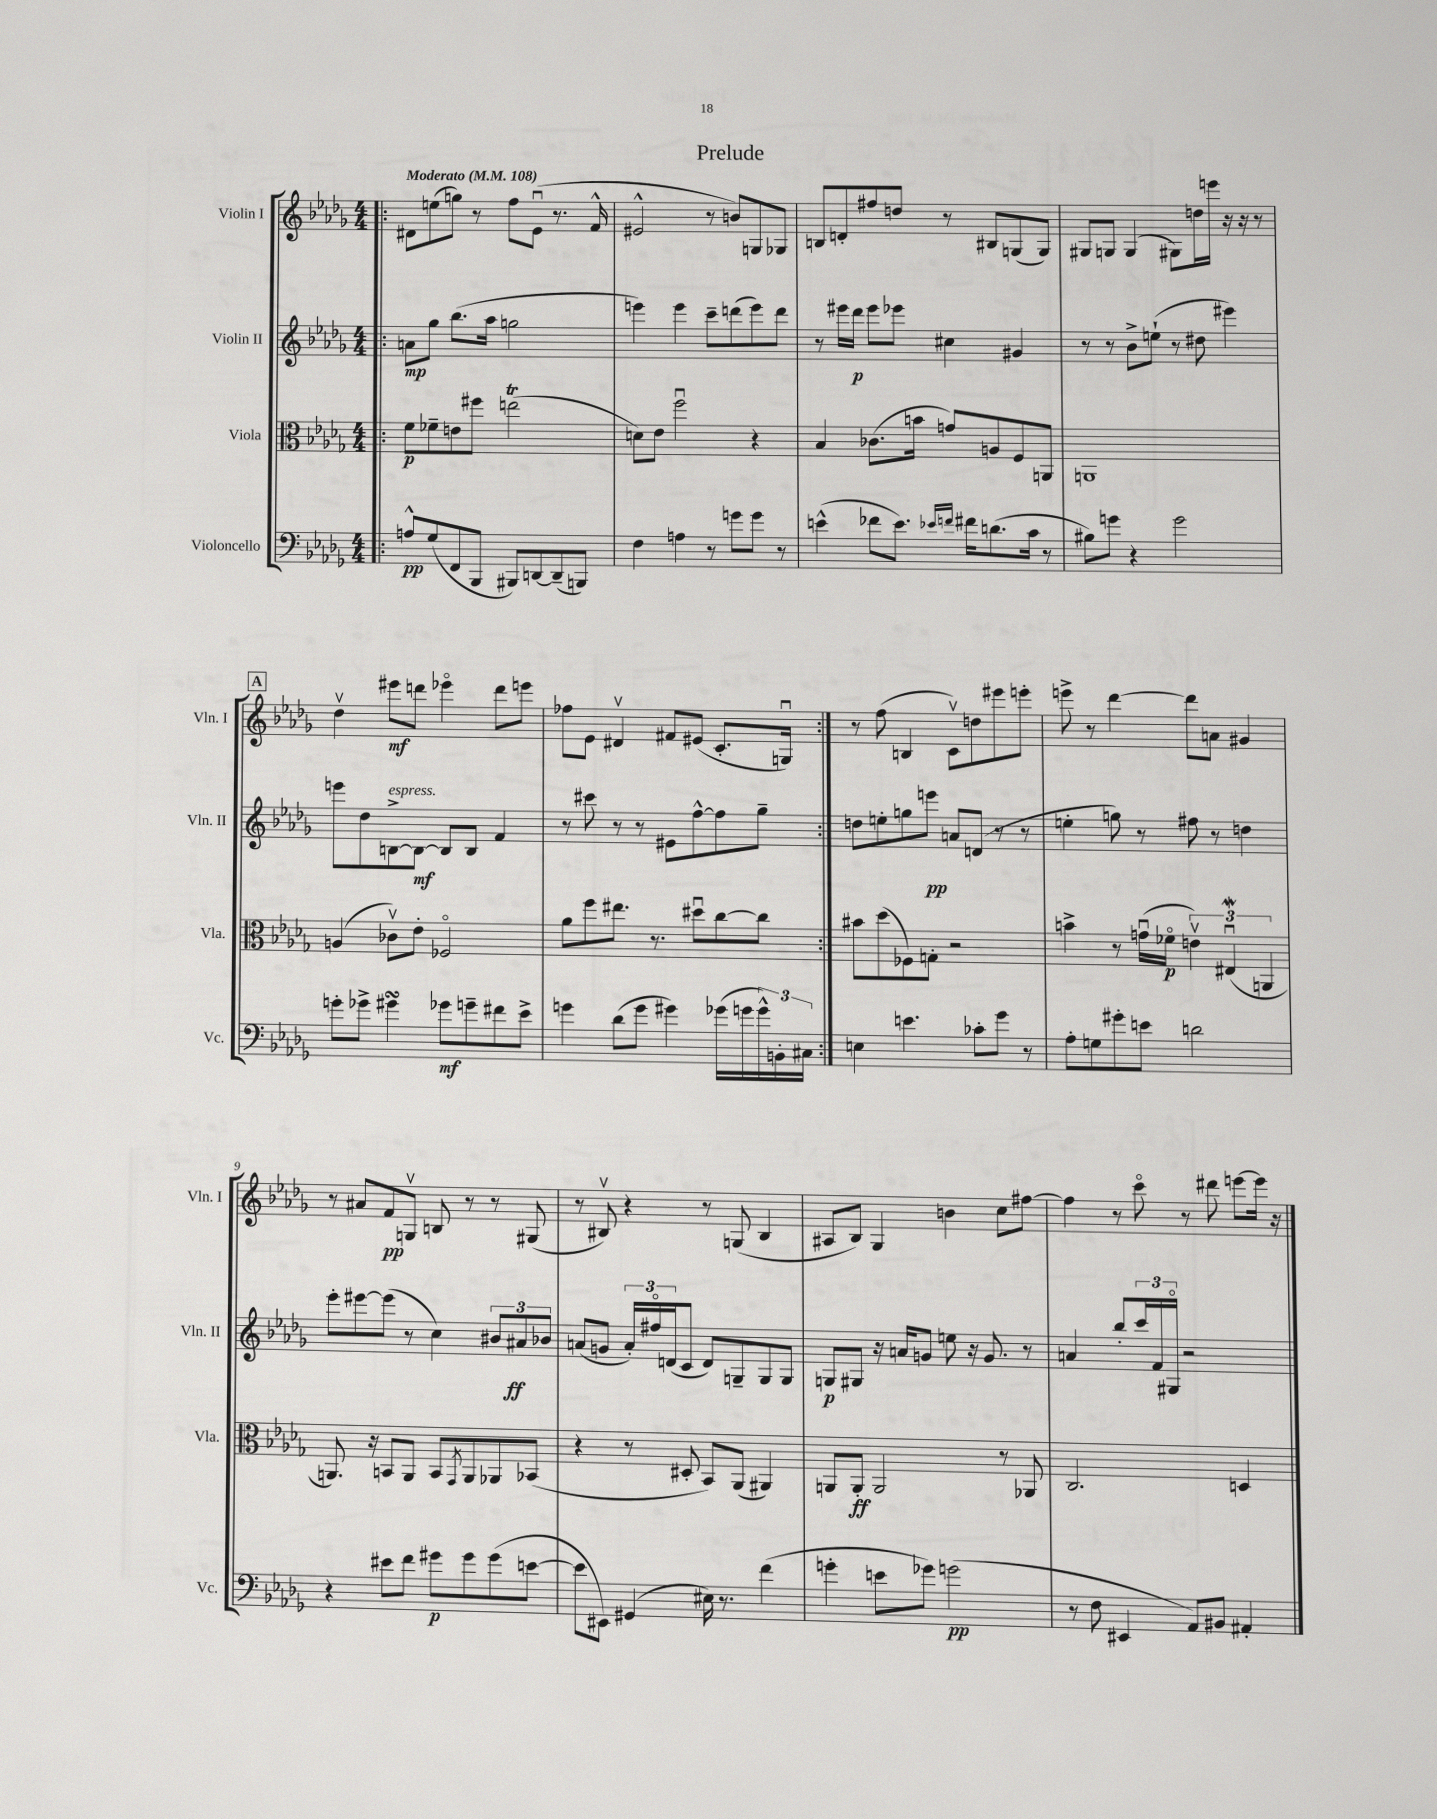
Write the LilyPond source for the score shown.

\header { title = "Prelude" }
<<
\new StaffGroup <<
\new Staff = "s0" \with { instrumentName = "Violin I" shortInstrumentName = "Vln. I" } {
    \clef treble \key des \major \numericTimeSignature \time 4/4 \tempo "Moderato" 4 = 108
    \repeat volta 2 { \bar ".|:" dis'8 e''8( g''8) r8 f''8 ees'8\downbow( r8. f'16-^ |
    eis'2-^ r8 b'8) g8 ges8 |
    b8 d'8-. fis''8 d''8 r8 bis8 g8( g8) |
    gis8 g8 g4( gis8) d''16 e'''16 r16 r16 r8 |
    \mark \markup { \box "A" } des''4\upbow eis'''8\mf d'''8 ees'''4\flageolet d'''8 e'''8 |
    fes''8 ees'8 dis'4\upbow fis'8 eis'8( c'8.-. g16\downbow) | }
    r8 f''8( b4 c'8\upbow) d''8 eis'''8 e'''8-. |
    e'''8-> r8 des'''4~ des'''8 a'8 gis'4 |
    r8 ais'8 f'8\pp g8\upbow b8 r8 r8 gis8( |
    r8 bis8\upbow) r4 r8 g8( bis4 |
    ais8 bes8) ges4 b'4 c''8 fis''8~ |
    fis''4 r8 c'''8\flageolet r8 dis'''8 e'''8~ e'''16 r16 \bar "|." |
}
\new Staff = "s1" \with { instrumentName = "Violin II" shortInstrumentName = "Vln. II" } {
    \clef treble \key des \major \numericTimeSignature \time 4/4
    \repeat volta 2 { \bar ".|:" a'8\mp ges''8 bes''8.( aes''16 g''2 |
    e'''4) e'''4 c'''8-- d'''8( e'''8) d'''8 |
    r8 eis'''16 des'''16\p eis'''8 ees'''8 cis''4 gis'4 |
    r8 r8 bes'8-> e''8-!( r8 dis''8 eis'''4) |
    \mark \markup { \box "A" } e'''8 des''8 b8~->^\markup { \italic "espress." } b8~\mf b8 b8 f'4 |
    r8 cis'''8 r8 r8 eis'8 f''8~-^ f''8 ges''8-- | }
    d''8 e''8-. g''8 e'''8\pp a'8 d'8( r8 r8 |
    e''4-. g''8) r8 fis''8 r8 d''4 |
    ees'''8-. eis'''8~ eis'''8( r8 c''4) \tuplet 3/2 { bis'8 ais'8\ff bes'8 } |
    a'8( g'8 \tuplet 3/2 { a'16-.) fis''16\flageolet d'16( } c'8 d'8) g8-- g8 g8 |
    g8\p gis8 r16 a'16 g'8 e''8 r16 g'8. r8 |
    a'4 bes''8-. \tuplet 3/2 { c'''16 f'16 gis16\flageolet } r2 \bar "|." |
}
\new Staff = "s2" \with { instrumentName = "Viola" shortInstrumentName = "Vla." } {
    \clef alto \key des \major \numericTimeSignature \time 4/4
    \repeat volta 2 { \bar ".|:" f'8\p fes'8-- e'8 fis''8 e''2\trill( |
    d'8) ees'8 f''2\downbow r4 |
    bes4 ces'8.( b'16 g'8) a8 f8 a,8 |
    a,1 |
    \mark \markup { \box "A" } a4( ces'8\upbow) ees'8-. fes2\flageolet |
    aes'8 f''8 eis''8. r8. dis''8\downbow c''8~ c''8 | }
    bis'8 des''8( fes8) g8-. r2 |
    b'4-> r8 g'16\downbow( fes'16\flageolet\p \tuplet 3/2 { e'4\upbow) eis4\downbow\mordent( a,4 } |
    a,8.) r16 b,8 a,8 b,8 \acciaccatura { ges,8 } a,8 aes,8 bes,8( |
    r4 r8 dis8-. bes,8) aes,8( ais,4) |
    a,8 a,8-.\ff a,2 r8 aes,8 |
    c2. d4 \bar "|." |
}
\new Staff = "s3" \with { instrumentName = "Violoncello" shortInstrumentName = "Vc." } {
    \clef bass \key des \major \numericTimeSignature \time 4/4
    \repeat volta 2 { \bar ".|:" a8-^\pp ges8( f,8 bes,,8 bis,,8) d,8~ d,8--( b,,8) |
    f4 a4 r8 g'8 g'8 r8 |
    e'4-^( fes'8 e'8.) \grace { ees'16 f'16 } fis'16 d'8.( c'16 r8 |
    bis8) g'8 r4 g'2 |
    \mark \markup { \box "A" } g'8-. ges'8-> gis'4\turn ges'8\mf g'8-- fis'8 ees'8-> |
    g'4 des'8( g'8 gis'4) ges'16( g'16 \tuplet 3/2 { g'16-^) b,16-. cis16 } | }
    e4 e'4. ces'8-. ges'8 r8 |
    aes8-. g8 gis'8-. e'8 d'2 |
    r4 eis'8 f'8 gis'8\p gis'8 gis'8( e'8~ |
    e'8 eis,8) gis,4( eis16) r8. f'4( |
    g'4-. e'8 ges'8) g'2\pp( |
    r8 f8 eis,4 aes,8) bis,8 ais,4-. \bar "|." |
}
>>
>>
